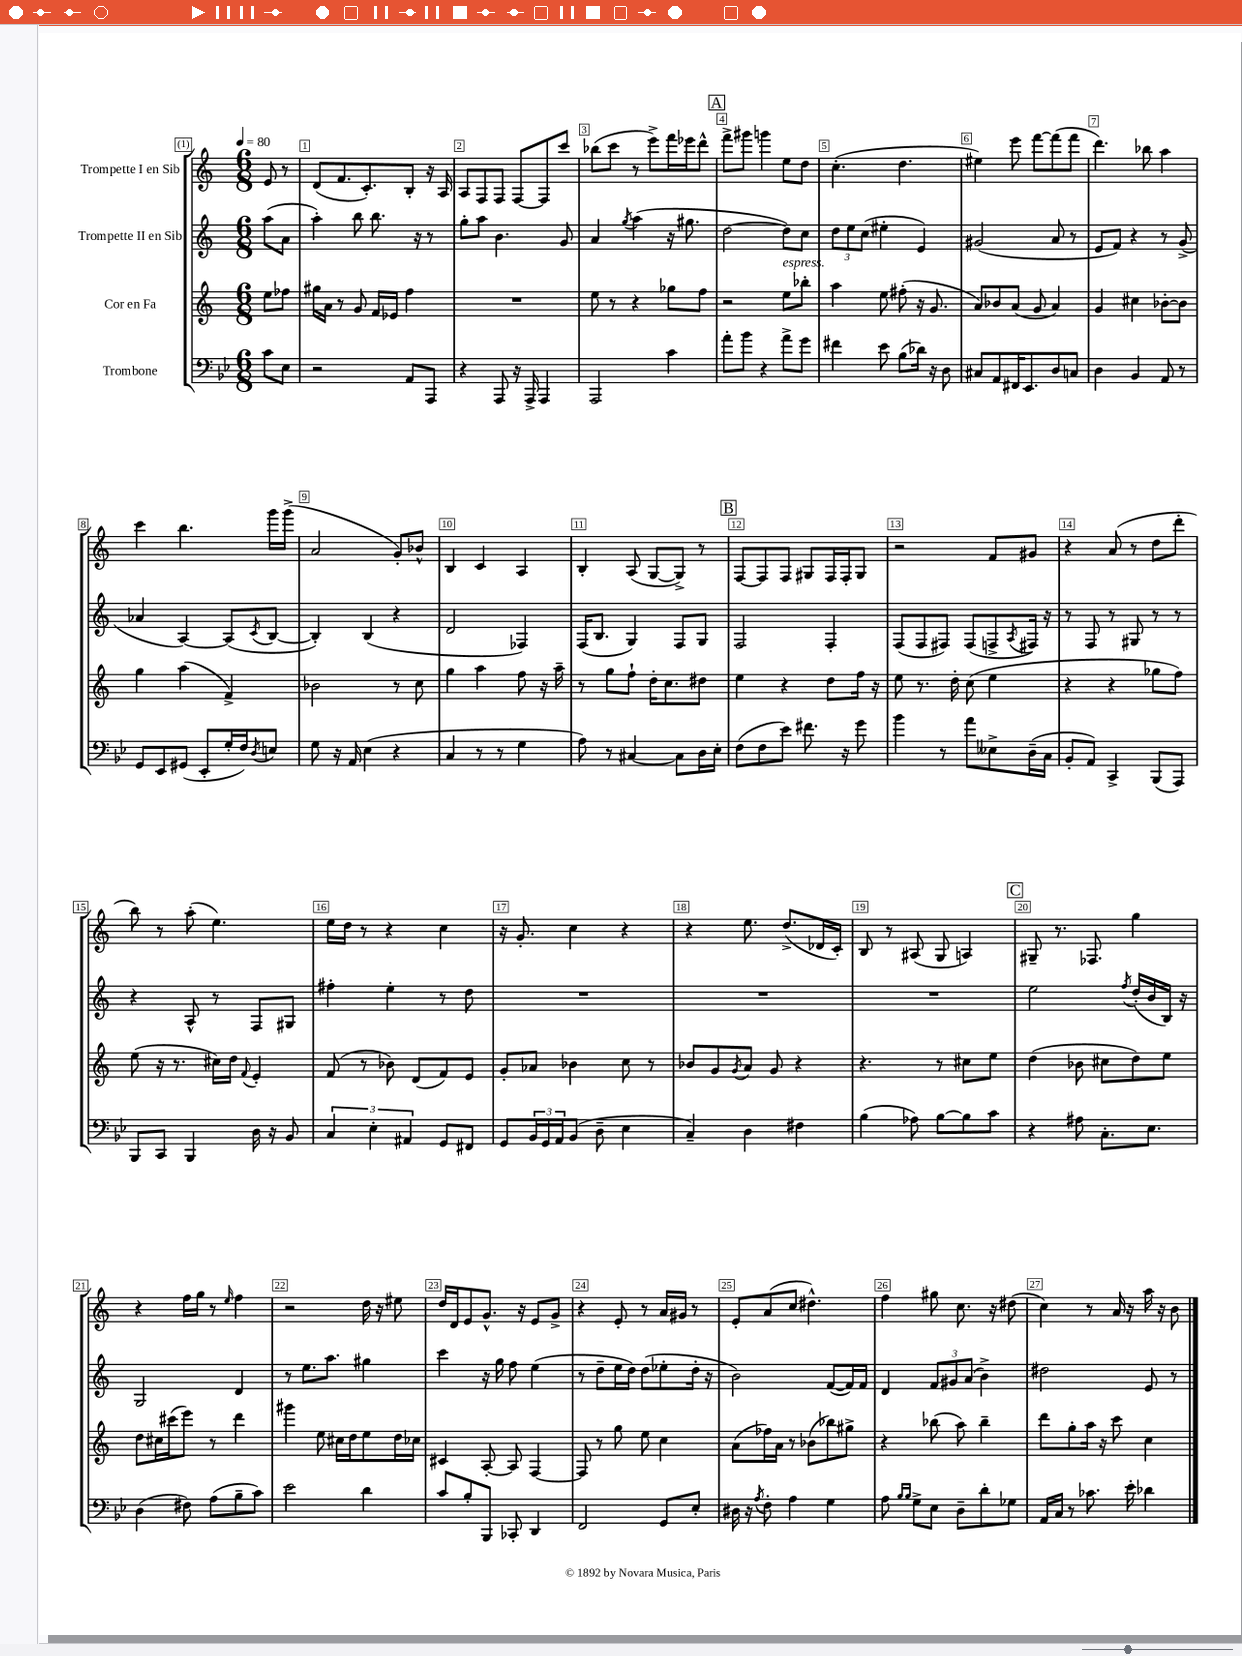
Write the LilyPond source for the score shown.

<<
\new StaffGroup <<
\new Staff = "s0" \with { instrumentName = "Trompette I en Sib" } {
    \clef treble \key c \major \numericTimeSignature \time 6/8 \partial 4 \tempo 4 = 80
    e'8 r8 |
    d'8( f'8. c'8.-.) b8-. r16 a16 |
    a8 f8 f8 f8~ f8 c'''8 |
    bes''8( c'''8 r8 e'''8->) f'''16 ees'''16 d'''8-^ |
    \mark \markup { \box "A" } f'''8-> gis'''8 g'''4 e''8 d''8 |
    c''4.-.( d''4. |
    eis''4) e'''8 f'''8~ f'''8( f'''8 |
    d'''4.) bes''8 a''4 |
    c'''4 b''4. g'''16 g'''16->( |
    a'2 g'8-.) bes'8-^ |
    b4 c'4 a4 |
    b4-. a8( g8~ g8->) r8 |
    \mark \markup { \box "B" } f8~ f8 f8 gis8 f16 f16-. gis8 |
    r2 f'8 gis'8 |
    r4 a'8( r8 d''8 d'''8-. |
    b''8) r8 a''8-.( e''4.) |
    e''16 d''16 r8 r4 c''4 |
    r16 g'8.-. c''4 r4 |
    r4 e''8. d''8.->( des'16 c'16-.) |
    b8 r8 ais8( g8 a4) |
    \mark \markup { \box "C" } gis8-- r8. fes8. g''4 |
    r4 f''16 g''16 r8 \grace { e''16 } f''4 |
    r2 d''16 r16 eis''8 |
    d''16 d'16 e'8 g'8.-^ r16 e'8 g'8-> |
    r4 e'8-. r8 a'16 gis'16 r8 |
    e'8-. a'8( c''8 dis''4.-^) |
    f''4 gis''8 c''8. r16 dis''8( |
    c''4) r8 a'16 r16 a''16 r16 b'8 \bar "|." |
}
\new Staff = "s1" \with { instrumentName = "Trompette II en Sib" } {
    \clef treble \key c \major \numericTimeSignature \time 6/8 \partial 4
    a''8( a'8 |
    a''4-.) b''8 b''8. r16 r8 |
    g''8-. a''8 b'4. g'8 |
    a'4 \acciaccatura { g''8 } a''4( r16 gis''8. |
    \mark \markup { \box "A" } d''2~ d''8) c''8 |
    \tuplet 3/2 { d''8 e''8 c''8( } eis''4-. e'4) |
    gis'2( a'8 r8 |
    e'8 f'8) r4 r8 g'8->( |
    aes'4 a4~) a8( \acciaccatura { c'8 } b8~ |
    b4-.) b4( r4 |
    d'2 fes4) |
    f16( b8. g4) f8 g8 |
    \mark \markup { \box "B" } f2 f4-. |
    f8( f8 fis8) fis8( f8-> \acciaccatura { a8 } fis16) r16 |
    r8 f8 r8 gis8 r8 r8 |
    r4 a8-^ r8 f8 gis8 |
    fis''4-. e''4-. r8 d''8 |
    R2. |
    R2. |
    R2. |
    \mark \markup { \box "C" } e''2 \acciaccatura { f''8 } d''16-.( b'16 b16) r16 |
    g2 d'4 |
    r8 e''8. a''8. gis''4 |
    c'''4 r16 g''16 f''8 e''4( |
    r8 d''8-- e''16 d''16) d''8( ees''8-. d''16-. r16 |
    b'2) f'8~( f'16) f'16 |
    d'4 \tuplet 3/2 { f'8 gis'8 a'8( } b'4->) |
    dis''2 e'8 r8 \bar "|." |
}
\new Staff = "s2" \with { instrumentName = "Cor en Fa" } {
    \clef treble \key c \major \numericTimeSignature \time 6/8 \partial 4
    e''8 fes''8 |
    gis''16 a'16 r8 g'8 f'16 ees'16 f''4 |
    R2. |
    e''8 r8 r4 ges''8 f''8 |
    \mark \markup { \box "A" } r2 e''8^\markup { \italic "espress." } bes''8-. |
    a''4 e''8 fis''8-.( r16 g'8. |
    a'8) bes'8 a'8( g'8 a'4) |
    g'4 cis''4 bes'8~-. bes'8 |
    g''4 a''4( f'4->) |
    bes'2 r8 c''8 |
    g''4 a''4 f''8 r16 a''16-- |
    r8 g''8 f''8-! d''16-. c''8. dis''8 |
    \mark \markup { \box "B" } e''4 r4 d''8 f''16 r16 |
    e''8 r8. d''16-. c''8( e''4 |
    r4 r4 ges''8 f''8) |
    e''8( r16 r8. cis''16) d''16 \appoggiatura { f'8 } e'4-. |
    f'8( r8 bes'8) d'8( f'8) e'8 |
    g'8-. aes'8 bes'4 c''8 r8 |
    bes'8 g'8 \acciaccatura { g'8 } a'8 g'8 r4 |
    r4. r8 cis''8 e''8 |
    \mark \markup { \box "C" } d''4( bes'8 cis''8 d''8) e''8 |
    d''8 cis''16 cis'''16( e'''8) r8 d'''4 |
    gis'''4 e''8 cis''16 d''16 e''8 d''16 ces''16 |
    cis'4 a8~-. a8 f4~ |
    f8 r8 g''8 e''8 c''4 |
    a'8( fes''16) a'16 r8 bes'8( bes''8) gis''8-> |
    r4 bes''8( a''8) bes''4-- |
    d'''8 g''8-. a''16 r16 c'''8 c''4 \bar "|." |
}
\new Staff = "s3" \with { instrumentName = "Trombone" } {
    \clef bass \key bes \major \numericTimeSignature \time 6/8 \partial 4
    c'8 ees8 |
    r2 a,8 a,,8 |
    r4 a,,8 r16 a,,16-> a,,4 |
    a,,2 c'4 |
    \mark \markup { \box "A" } a'8-. bes'8 r4 a'8-> g'8 |
    fis'4 ees'8 bes8( des'16) r16 d8 |
    cis8 a,8 fis,16 ees,8. d8 c8 |
    d4 bes,4 a,8 r8 |
    g,8 ees,8 gis,8( ees,8-. g16-. f16) \acciaccatura { d8 } e8 |
    g8 r16 a,16 ees4( r4 |
    c4 r8 r8 g4 |
    a8) r8 cis4~ cis8 d16 ees16-. |
    \mark \markup { \box "B" } f8( f8 ees'8) fis'8. r16 g'8 |
    bes'4 r8 a'8 eeses8-> d16--( c16 |
    bes,8-. a,8) c,4-> bes,,8( a,,8) |
    bes,,8 c,8 bes,,4 d16 r16 bes,8 |
    \tuplet 3/2 { c4 ees4-. ais,4 } g,8 fis,8 |
    g,8 \tuplet 3/2 { bes,16 g,16 a,16 } bes,8( d8-- ees4 |
    c4--) d4 fis4 |
    bes4( aes8) bes8~ bes8 c'8 |
    \mark \markup { \box "C" } r4 ais8 c8.-. ees8. |
    d4( fis8) a8( bes8-- c'8) |
    ees'2 d'4 |
    c'8 bes8-. bes,,8 ces,8-. d,4 |
    f,2 g,8 ees8-. |
    dis16 r16 \acciaccatura { a8 } f8-. a4 g4 |
    a8 \grace { bes16 bes16 } g8-> ees8 d8-- d'8-. ges8 |
    a,16 c16 r8 ces'8. ees'16-. des'4 \bar "|." |
}
>>
>>
